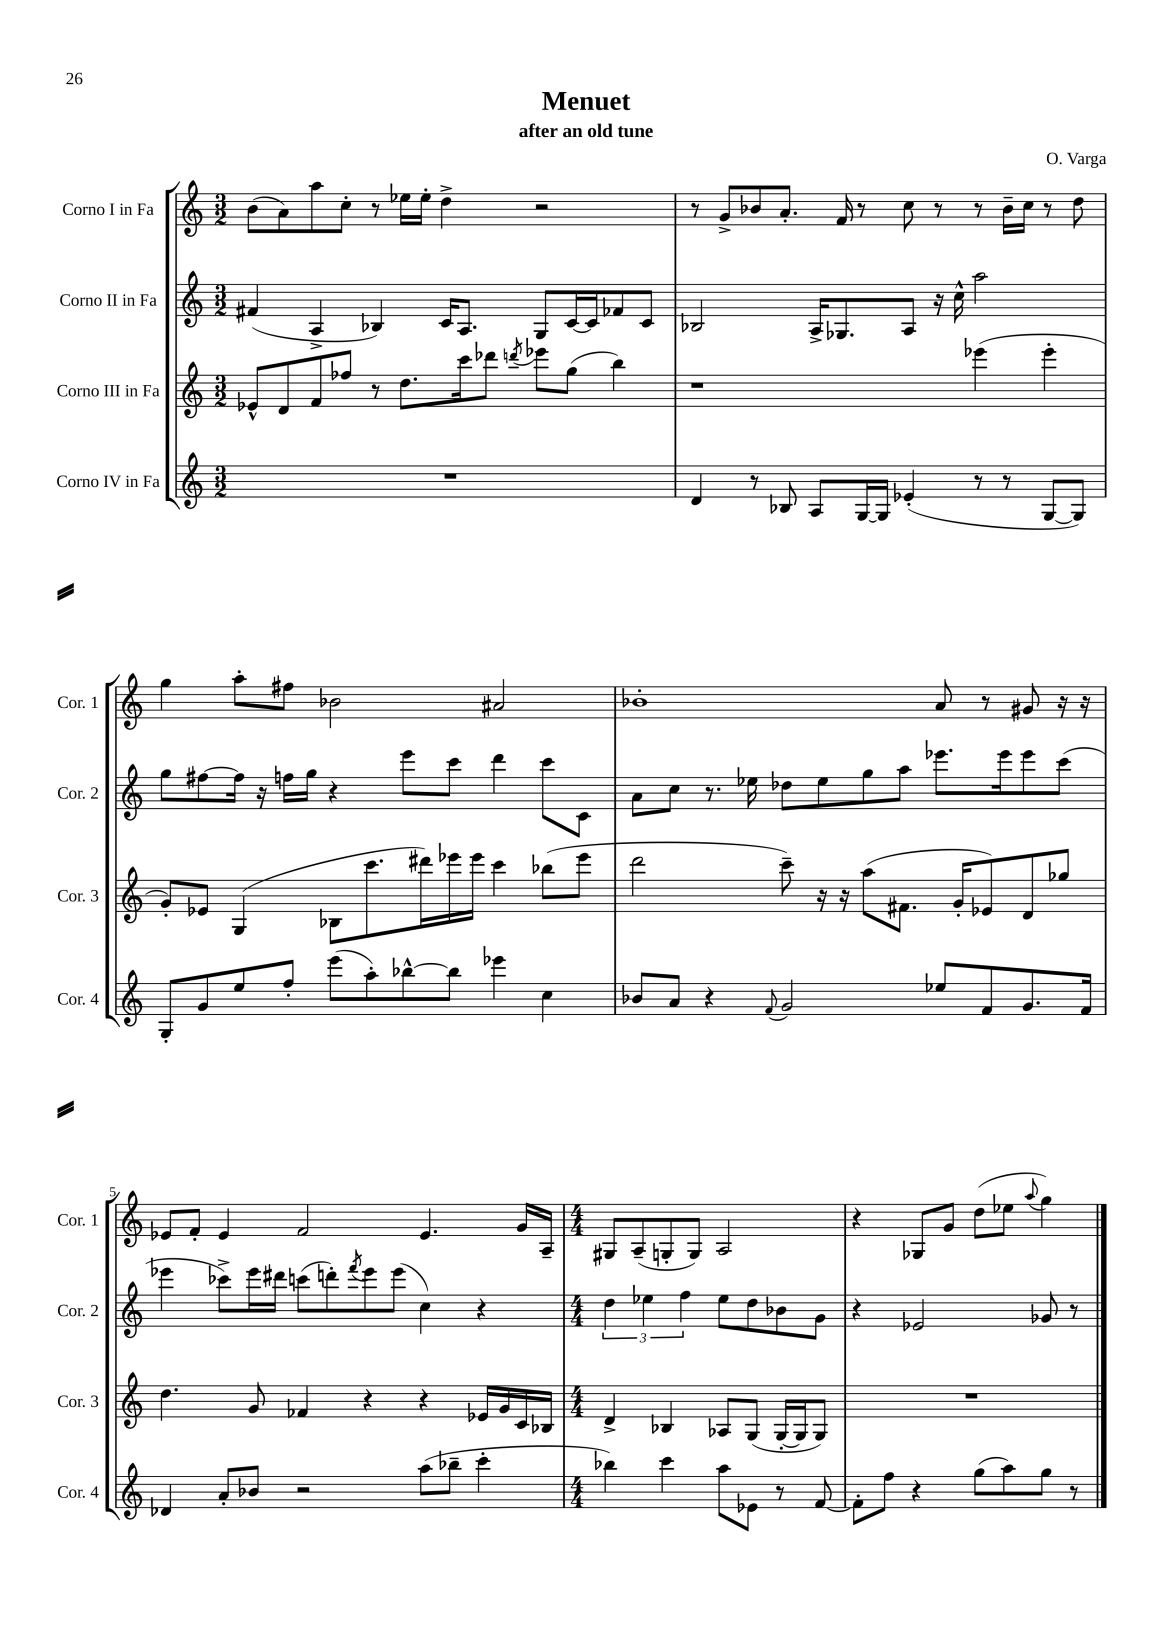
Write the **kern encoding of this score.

**kern	**kern	**kern	**kern
*staff4	*staff3	*staff2	*staff1
*clefG2	*clefG2	*clefG2	*clefG2
*k[]	*k[]	*k[]	*k[]
*M3/2	*M3/2	*M3/2	*M3/2
1.r	8e-^^	(4f#	(8b
.	8d	.	8a)
.	8f	4A^	8aa
.	8ff-	.	8cc'
.	8r	4B-)	8r
.	8.dd	.	16ee-
.	.	.	16ee-'
.	.	16c	4dd^
.	16ccc	8.A	.
.	8ddd-	.	.
.	8qddd	.	.
.	8eee-	8G	2r
.	(8gg	[16c	.
.	.	16c]	.
.	4bb)	8f-	.
.	.	8c	.
=	=	=	=
4d	1r	2B-	8r
.	.	.	8g^
8r	.	.	8b-
8B-	.	.	8.a'
8A	.	16A^	.
.	.	8.G-	16f
[16G	.	.	8r
16G]	.	.	.
(4e-'	.	8A	8cc
.	.	16r	8r
.	.	16cc^^	.
8r	(4eee-	2aa	8r
8r	.	.	16b-~
.	.	.	16cc
[8G	4eee-'	.	8r
8G])	.	.	8dd
=	=	=	=
8G'	8g')	8gg	4gg
8g	8e-	[8ff#	.
8ee	(4G	16ff#]	8aa'
.	.	16r	.
8ff'	.	16ff	8ff#
.	.	16gg	.
(8eee	8B-	4r	2b-
8aa')	8.ccc	.	.
[8bb-^^	.	8eee	.
.	16ddd#)	.	.
8bb-]	16eee-	8ccc	.
.	16eee-	.	.
4eee-	4ccc	4ddd	2a#
4cc	(8bb-	8ccc	.
.	8eee-	8c	.
=	=	=	=
8b-	2ddd	8a	1b-'
8a	.	8cc	.
4r	.	8.r	.
.	.	16ee-	.
8qqf	.	.	.
2g	8ccc~)	8dd-	.
.	16r	8ee-	.
.	16r	.	.
.	(8aa	8gg	.
.	8.f#	8aa	.
8ee-	.	8.eee-	8a
.	16g'	.	.
8f	8e-)	.	8r
.	.	16eee-	.
8.g	8d	8eee-	8g#
.	8gg-	(8ccc	16r
16f	.	.	16r
=	=	=	=
4d-	4.dd	4eee-	8e-
.	.	.	8f'
8a'	.	8ccc-^)	4e-
8b-	8g	16eee-	.
.	.	16ddd#	.
2r	4f-	(8ccc	2f
.	.	8ddd')	.
.	.	8qfff	.
.	4r	8eee-	.
.	.	(8eee-	.
(8aa	4r	4cc)	4.e-
8bb-~	.	.	.
4ccc'	16e-	4r	.
.	16g	.	.
.	16c	.	16g
.	16B-	.	16A~
=	=	=	=
*M4/4	*M4/4	*M4/4	*M4/4
4bb-)	4d^	6dd	8G#
.	.	.	(8A~
.	.	6ee-	.
4ccc	4B-	.	8G'
.	.	6ff	.
.	.	.	8G)
8aa	8A-	8ee-	2A
8e-	(8G	8dd	.
8r	[16G'	8b-	.
.	16G]	.	.
[8f	8G)	8g	.
=	=	=	=
8f']	1r	4r	4r
8ff	.	.	.
4r	.	2e-	8G-
.	.	.	8g
(8gg	.	.	(8dd
8aa)	.	.	8ee-
.	.	.	8qqaa
8gg	.	8g-	4gg)
8r	.	8r	.
==	==	==	==
*-	*-	*-	*-
